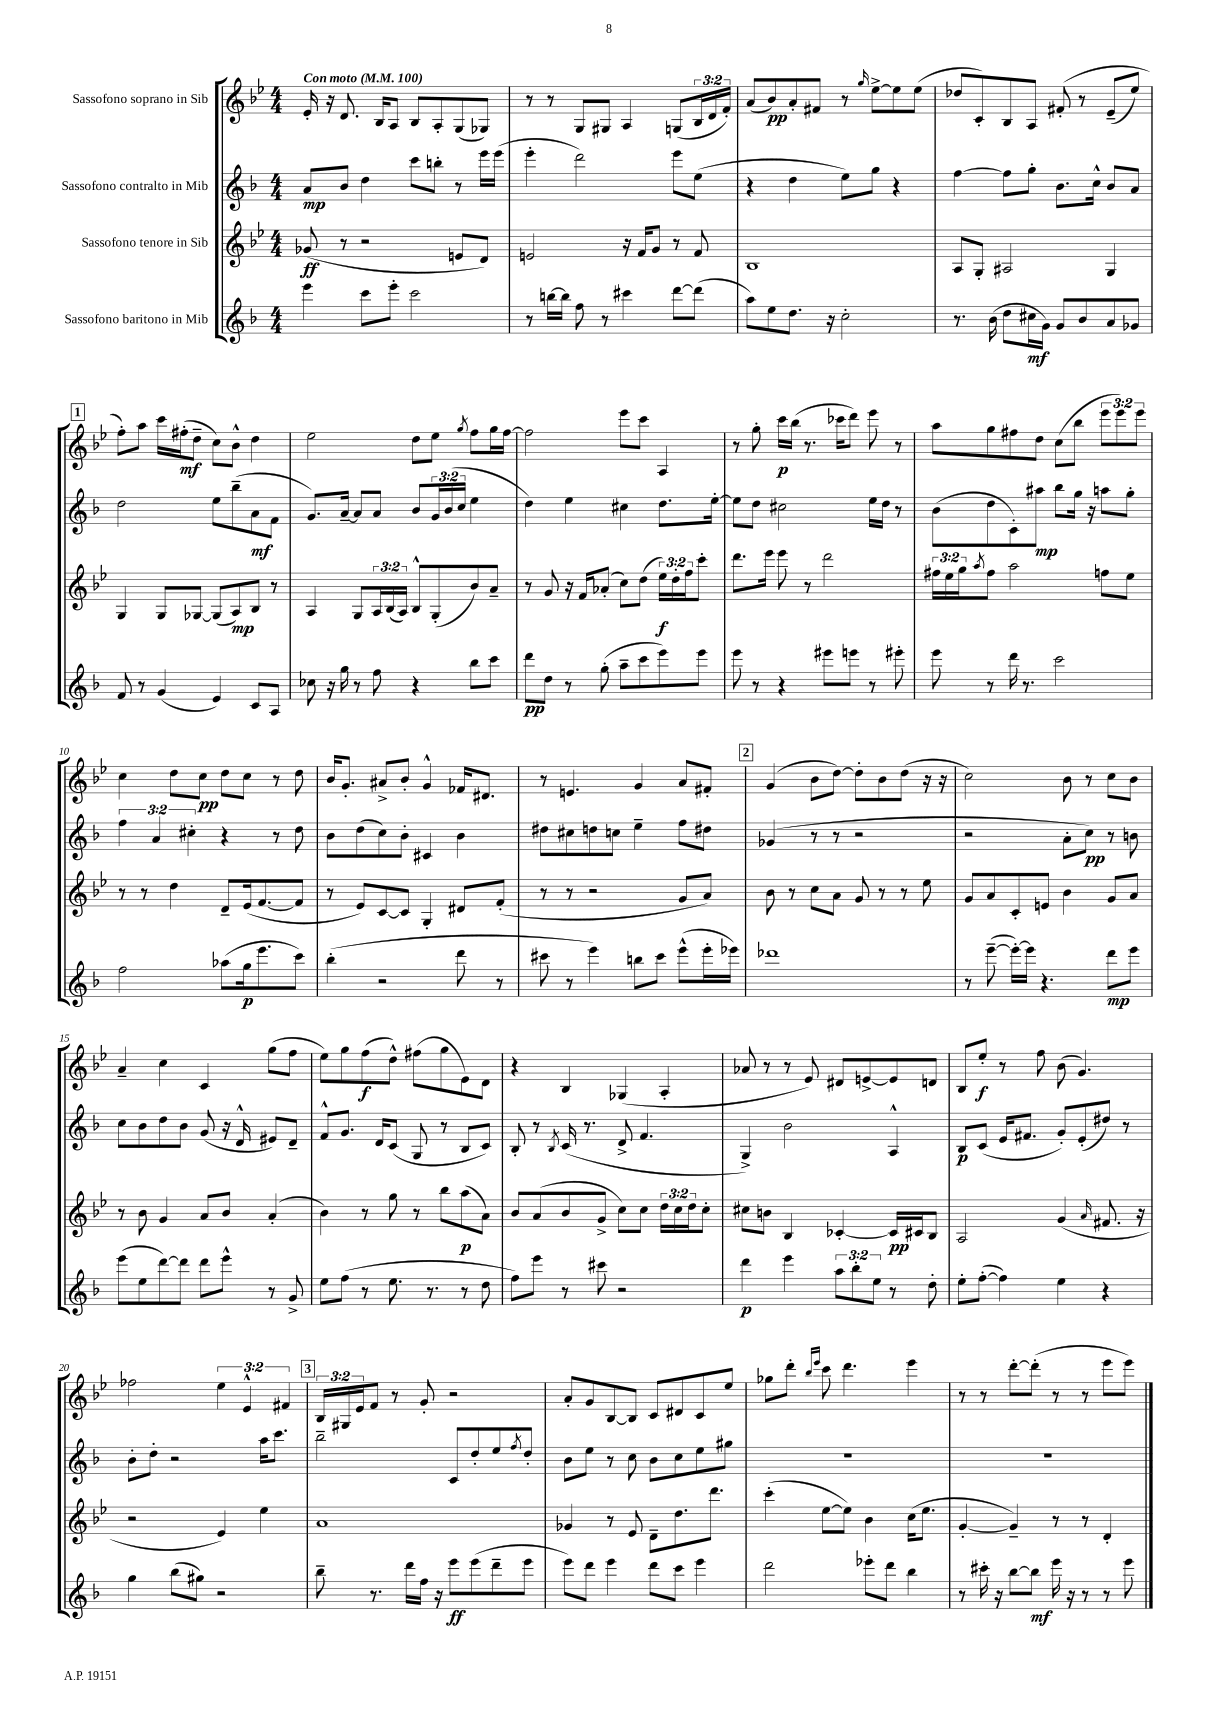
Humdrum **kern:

**kern	**kern	**kern	**kern
*staff4	*staff3	*staff2	*staff1
*clefG2	*clefG2	*clefG2	*clefG2
*k[b-]	*k[b-e-]	*k[b-]	*k[b-e-]
*M4/4	*M4/4	*M4/4	*M4/4
*MM100	*MM100	*MM100	*MM100
4eee	(8g-	8a	16e-'
.	.	.	16r
.	8r	8b-	8.d
8ccc	2r	4dd	.
.	.	.	16B-
8eee'	.	.	8A
2ccc	.	8ccc	8B-
.	.	8bb'	8A'
.	8e	8r	(8G
.	8d)	16eee	8G-)
.	.	(16eee	.
=	=	=	=
8r	2e	4eee'	8r
[16bb	.	.	8r
16bb]	.	.	.
8ff	.	2ddd)	8G
8r	.	.	8G#
4ccc#	16r	.	4A
.	16f	.	.
.	8g	.	.
[8ddd	8r	8eee	(8G
(8ddd]	8f	(8ee	24B-
.	.	.	24d
.	.	.	24f')
=	=	=	=
8aa)	1B-	4r	(8a
8ee	.	.	8b-)
8.dd	.	4dd	8a'
.	.	.	8f#
16r	.	.	.
2cc'	.	8ee)	8r
.	.	.	16qqgg
.	.	8gg	[8ee-^
.	.	4r	8ee-]
.	.	.	(8ee-
=	=	=	=
8.r	8A	[4ff	8dd-
.	8G'	.	8c')
(16b-	.	.	.
8dd	2A#	8ff]	8B-
16cc#	.	8gg'	8A
16g)	.	.	.
8g	.	8.b-	&(8f#'
8b-	.	.	8r
.	.	16cc^^	.
8a	4G	8b-	(8e-~
8g-	.	8a	8ee-)
=	=	=	=
8f	4G	2dd	8ff'&)
8r	.	.	8aa
(4g	8G	.	16ccc
.	.	.	(16ff#'
.	[8G-	.	8dd~
4e)	(8G-]	8ee	8cc)
.	8A)	(8bb-~	8b-^^
8c	8B-	8a	4dd
8A	8r	8f	.
=	=	=	=
8cc-	4A	8.g)	2ee-
16r	.	.	.
16gg	.	[16a~	.
8r	8G	8a]	.
8ff	24A	8a	.
.	(24B-	.	.
.	24A)	.	.
4r	8B-^^	8b-	8dd
.	(8G'	24g	8ee-
.	.	(24b-	.
.	.	24cc	.
.	.	.	8qgg
8bb-	8b-)	4ee	8ff
8ccc	8a~	.	16gg
.	.	.	[16ff
=	=	=	=
8ddd	8r	4dd)	2ff]
8dd	8g	.	.
8r	16r	4ee	.
.	16f	.	.
(8gg'	(8a-'	.	.
8aa~	8cc)	4cc#	8eee-
8ccc	(8dd	.	8ccc
8eee)	24ee-)	8.dd	4A
.	24dd'	.	.
.	24ff	.	.
8eee	8ccc'	.	.
.	.	[16ee'	.
=	=	=	=
8eee	8.ddd	8ee]	8r
8r	.	8dd	8gg'
.	16eee-	.	.
4r	8eee-	2cc#	16ccc
.	.	.	(16bb-
.	8r	.	8.r
8eee#	2ddd	.	.
.	.	.	16ccc-
8eee	.	.	8ddd)
8r	.	16ee	8eee-
.	.	16dd	.
8eee#'	.	8r	8r
=	=	=	=
8eee	24ff#	(8b-	8aa
.	24ee-	.	.
.	24gg	.	.
.	8qaa	.	.
8r	8ff#	8dd	8gg
16ddd	2aa	8c')	8ff#
8.r	.	.	.
.	.	8aa#	8dd
2ccc	.	8bb-	(8cc
.	.	16gg	8bb-
.	.	16r	.
.	8ff	8aa	12eee-
.	.	.	12eee-)
.	8ee-	8gg'	.
.	.	.	12eee-
=	=	=	=
2ff	8r	6ff	4cc
.	8r	.	.
.	.	6a	.
.	4dd	.	8dd
.	.	6cc#'	.
.	.	.	8cc
(8aa-	8d~	4r	8dd
16gg	(16e-	.	8cc
8.eee	[8.f	.	.
.	.	8r	8r
8ccc)	8f]	8dd	8dd
=	=	=	=
(4bb-'	8r	8b-	16b-
.	.	.	8.g'
.	8e-)	(8dd	.
2r	[8c	8cc)	8a#^
.	8c]	8b-'	8b-'
.	4G'	4c#	4g^^
8ddd	8d#	4b-	16f-
.	.	.	8.d#
8r	(8f'	.	.
=	=	=	=
8ccc#	8r	8dd#	8r
8r	8r	8cc#	4.e
4eee)	2r	8dd	.
.	.	8cc	.
8bb	.	4ee~	4g
8ccc#	.	.	.
(8eee^^	8g	8ff	8a
16eee'	8a)	8dd#	8f#'
16eee-)	.	.	.
=	=	=	=
1ddd-	8b-	(4g-	(4g
.	8r	.	.
.	8cc	8r	8b-
.	8a	8r	[8dd)
.	8g	2r	8dd']
.	8r	.	8b-
.	8r	.	(8dd
.	8ee-	.	16r
.	.	.	16r
=	=	=	=
8r	8g	2r	2cc)
([8eee~	8a	.	.
16eee'_)	8c'	.	.
16eee]	.	.	.
4.r	8e	.	.
.	4b-	8a'	8b-
.	.	8cc)	8r
8ddd	8g	8r	8cc
8eee	8a	8b	8b-
=	=	=	=
(8eee	8r	8cc	4a~
8ee	8b-	8b-	.
[8ddd)	4g	8dd	4cc
8ddd]	.	8b-	.
8ddd	8a	(8g	4c
8eee^^	8b-	16r	.
.	.	16d^^	.
8r	(4a'	8e#)	(8gg
8g^	.	8d~	8ff
=	=	=	=
8ee	4b-)	8f^^	8ee-)
(8ff	.	8.g	8gg
8r	8r	.	(8ff
.	.	16d	.
8.ee	8gg	(8c	8dd^^)
.	8r	8G	(8ff#
8.r	.	.	.
.	8bb-	8r	8gg
8r	(8aa	8B-	8e-)
8dd	8a)	8c)	8d
=	=	=	=
8ff)	8b-	8B-'	4r
8eee	(8a	8r	.
.	.	8qB-	.
8r	8b-	(16c	4B-
.	.	8.r	.
8ccc#	8g^	.	.
2r	8cc)	8d^	(4G-
.	8cc	4.f	.
.	24dd	.	4A'
.	24cc	.	.
.	24dd	.	.
.	8cc'	.	.
=	=	=	=
4ddd	8cc#	4G^)	8a-
.	8b	.	8r
4eee	4B-	2b-	8r
.	.	.	8e-)
12aa	[4c-'	.	8d#
12bb-'	.	.	.
.	.	.	[8e^
12ee	.	.	.
8r	16c-]	4A^^	8e]
.	16c#	.	.
8dd'	8B-	.	8d
=	=	=	=
8ee'	2A	8B-	8B-
([8ff'	.	(8c	8ee-'
4ff])	.	16e	8r
.	.	8.f#	.
.	.	.	8ff
4ee	(4g	8g')	(8b-
.	.	(8e'	4.g)
.	16qqa	.	.
4r	8.f#	8dd#)	.
.	.	8r	.
.	16r	.	.
=	=	=	=
4gg	2r	8b-'	2ff-
.	.	8dd'	.
(8bb-	.	2r	.
8gg#)	.	.	.
2r	4e-)	.	6ee-
.	.	.	6e-^^
.	4ee-	16aa	.
.	.	8.ccc	.
.	.	.	6f#
=	=	=	=
8bb-~	1a	2bb-~	24B-
.	.	.	24G#
.	.	.	24e-
8.r	.	.	8f
.	.	.	8r
16ddd	.	.	.
16ff	.	.	8g'
16r	.	.	.
8eee	.	8c	2r
(8eee	.	8dd'	.
8ddd~	.	8ee	.
.	.	8qff	.
8eee	.	8dd'	.
=	=	=	=
8eee)	4g-	8b-	8a'
8ddd	.	8ee	8g
4eee	8r	8r	[8B-
.	8e-	8cc	8B-]
8ddd	8d~	8b-	8c
8ccc	8.dd	8cc	8d#
4eee	.	8ee	8c
.	8.ddd	.	.
.	.	8gg#	8ee-
=	=	=	=
2ddd	(4ccc'	1r	8gg-
.	.	.	8ddd'
.	.	.	16qqbb-
.	.	.	16qqeee-
.	[8ee-	.	8ccc
.	8ee-])	.	4.ddd
8eee-'	4b-	.	.
8ddd	.	.	.
4bb-	(16cc	.	4eee-
.	8.ee-	.	.
=	=	=	=
8r	[4g'	1r	8r
16ccc#'	.	.	8r
16r	.	.	.
[8bb-	4g~])	.	[8ddd'
8bb-]	.	.	(8ddd']
16eee	8r	.	8r
16r	.	.	.
8r	8r	.	8r
8r	4d'	.	8eee-
8eee	.	.	8eee-)
==	==	==	==
*-	*-	*-	*-
